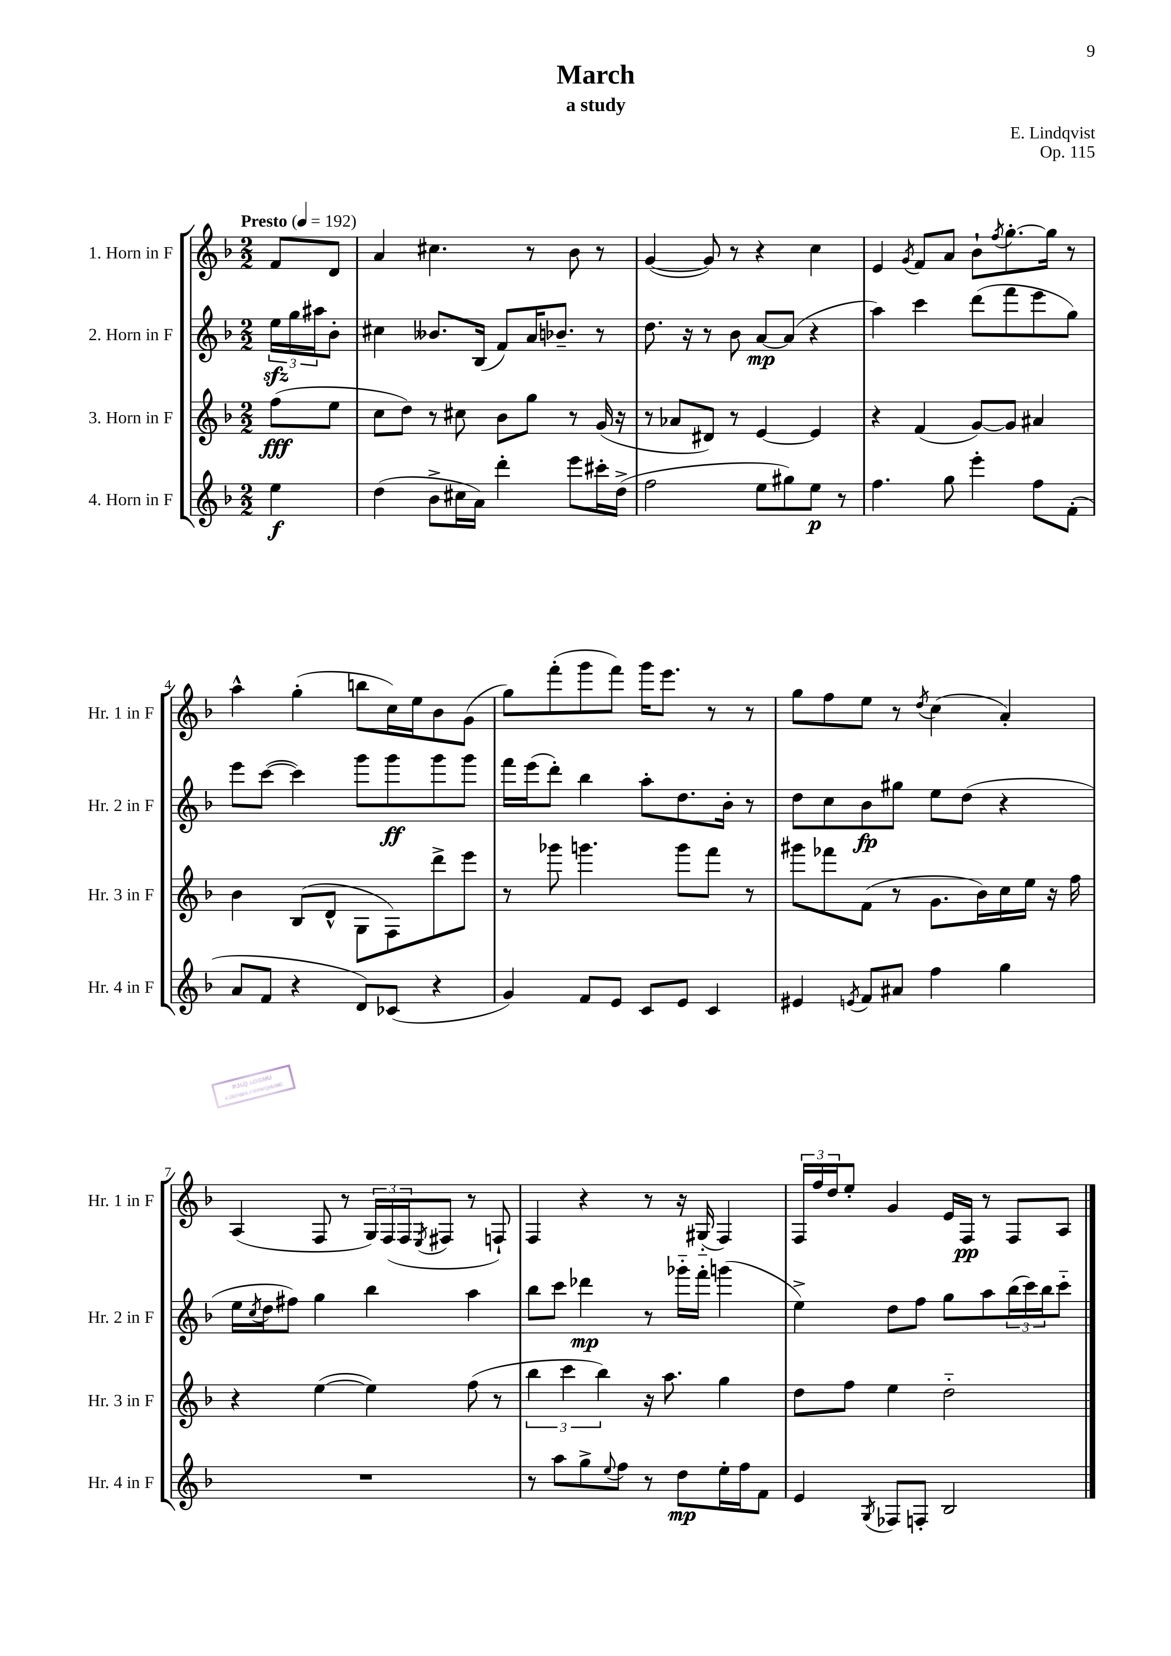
\header { title = "March" composer = "E. Lindqvist" subtitle = "a study" opus = "Op. 115" }
<<
\new StaffGroup <<
\new Staff = "s0" \with { instrumentName = "1. Horn in F" shortInstrumentName = "Hr. 1 in F" } {
    \clef treble \key f \major \numericTimeSignature \time 2/2 \partial 4 \tempo "Presto" 4 = 192
    f'8 d'8 |
    a'4 cis''4. r8 bes'8 r8 |
    g'4~( g'8) r8 r4 c''4 |
    e'4 \acciaccatura { g'8 } f'8 a'8 bes'8-! \acciaccatura { f''8 } g''8.~-. g''16 r8 |
    a''4-^ g''4-.( b''8 c''16) e''16 bes'8 g'8( |
    g''8) f'''8-.( g'''8 f'''8) g'''16 e'''8. r8 r8 |
    g''8 f''8 e''8 r8 \acciaccatura { d''8 } c''4( a'4-.) |
    a4( f8 r8 \tuplet 3/2 { g16) f16( f16 } \acciaccatura { e8 } fis8 r8 f8-!) |
    f4 r4 r8 r16 gis16-_( f4) |
    \tuplet 3/2 { f16 f''16 d''16 } e''8-. g'4 e'16 f16\pp r8 f8 a8 \bar "|." |
}
\new Staff = "s1" \with { instrumentName = "2. Horn in F" shortInstrumentName = "Hr. 2 in F" } {
    \clef treble \key f \major \numericTimeSignature \time 2/2 \partial 4
    \tuplet 3/2 { e''16\sfz g''16 ais''16 } bes'8-. |
    cis''4 beses'8. bes16( f'8) a'16 bes'8.-- r8 |
    d''8. r16 r8 bes'8 a'8~\mp a'8( r4 |
    a''4) c'''4 d'''8( f'''8 e'''8 g''8) |
    e'''8 c'''8~( c'''4) g'''8 g'''8\ff g'''8 g'''8 |
    f'''16 e'''16( d'''8-.) bes''4 a''8-. d''8. bes'16-. r8 |
    d''8 c''8 bes'8\fp gis''8 e''8 d''8( r4 |
    e''16 \acciaccatura { c''8 } d''16 fis''8) g''4 bes''4 a''4 |
    bes''8 c'''8 des'''4\mp r8 ges'''16-_ f'''16-. g'''4( |
    e''4->) d''8 f''8 g''8 a''8 \tuplet 3/2 { bes''16( c'''16) bes''16 } c'''8-_ \bar "|." |
}
\new Staff = "s2" \with { instrumentName = "3. Horn in F" shortInstrumentName = "Hr. 3 in F" } {
    \clef treble \key f \major \numericTimeSignature \time 2/2 \partial 4
    f''8\fff( e''8 |
    c''8 d''8) r8 cis''8 bes'8 g''8 r8 g'16( r16 |
    r8 aes'8 dis'8) r8 e'4~ e'4 |
    r4 f'4( g'8~) g'8 ais'4 |
    bes'4 bes8( d'8-^ g8 f8) d'''8-> e'''8 |
    r8 ges'''8 g'''4. g'''8 f'''8 r8 |
    gis'''8 fes'''8 f'8( r8 g'8. bes'16) c''16 e''16 r16 f''16 |
    r4 e''4~( e''4) f''8( r8 |
    \tuplet 3/2 { bes''4 c'''4 bes''4) } r16 a''8. g''4 |
    d''8 f''8 e''4 d''2-_ \bar "|." |
}
\new Staff = "s3" \with { instrumentName = "4. Horn in F" shortInstrumentName = "Hr. 4 in F" } {
    \clef treble \key f \major \numericTimeSignature \time 2/2 \partial 4
    e''4\f |
    d''4( bes'8-> cis''16 a'16) d'''4-. e'''8 cis'''16-. d''16->( |
    f''2 e''8 gis''8) e''8\p r8 |
    f''4. g''8 e'''4-. f''8 f'8-.( |
    a'8 f'8 r4 d'8) ces'8( r4 |
    g'4) f'8 e'8 c'8 e'8 c'4 |
    eis'4 \acciaccatura { e'8 } f'8 ais'8 f''4 g''4 |
    R1 |
    r8 a''8 g''8-> \appoggiatura { e''8 } f''8 r8 d''8\mp e''16-. f''16 f'8 |
    e'4 \acciaccatura { g8 } fes8 f8-. bes2 \bar "|." |
}
>>
>>
